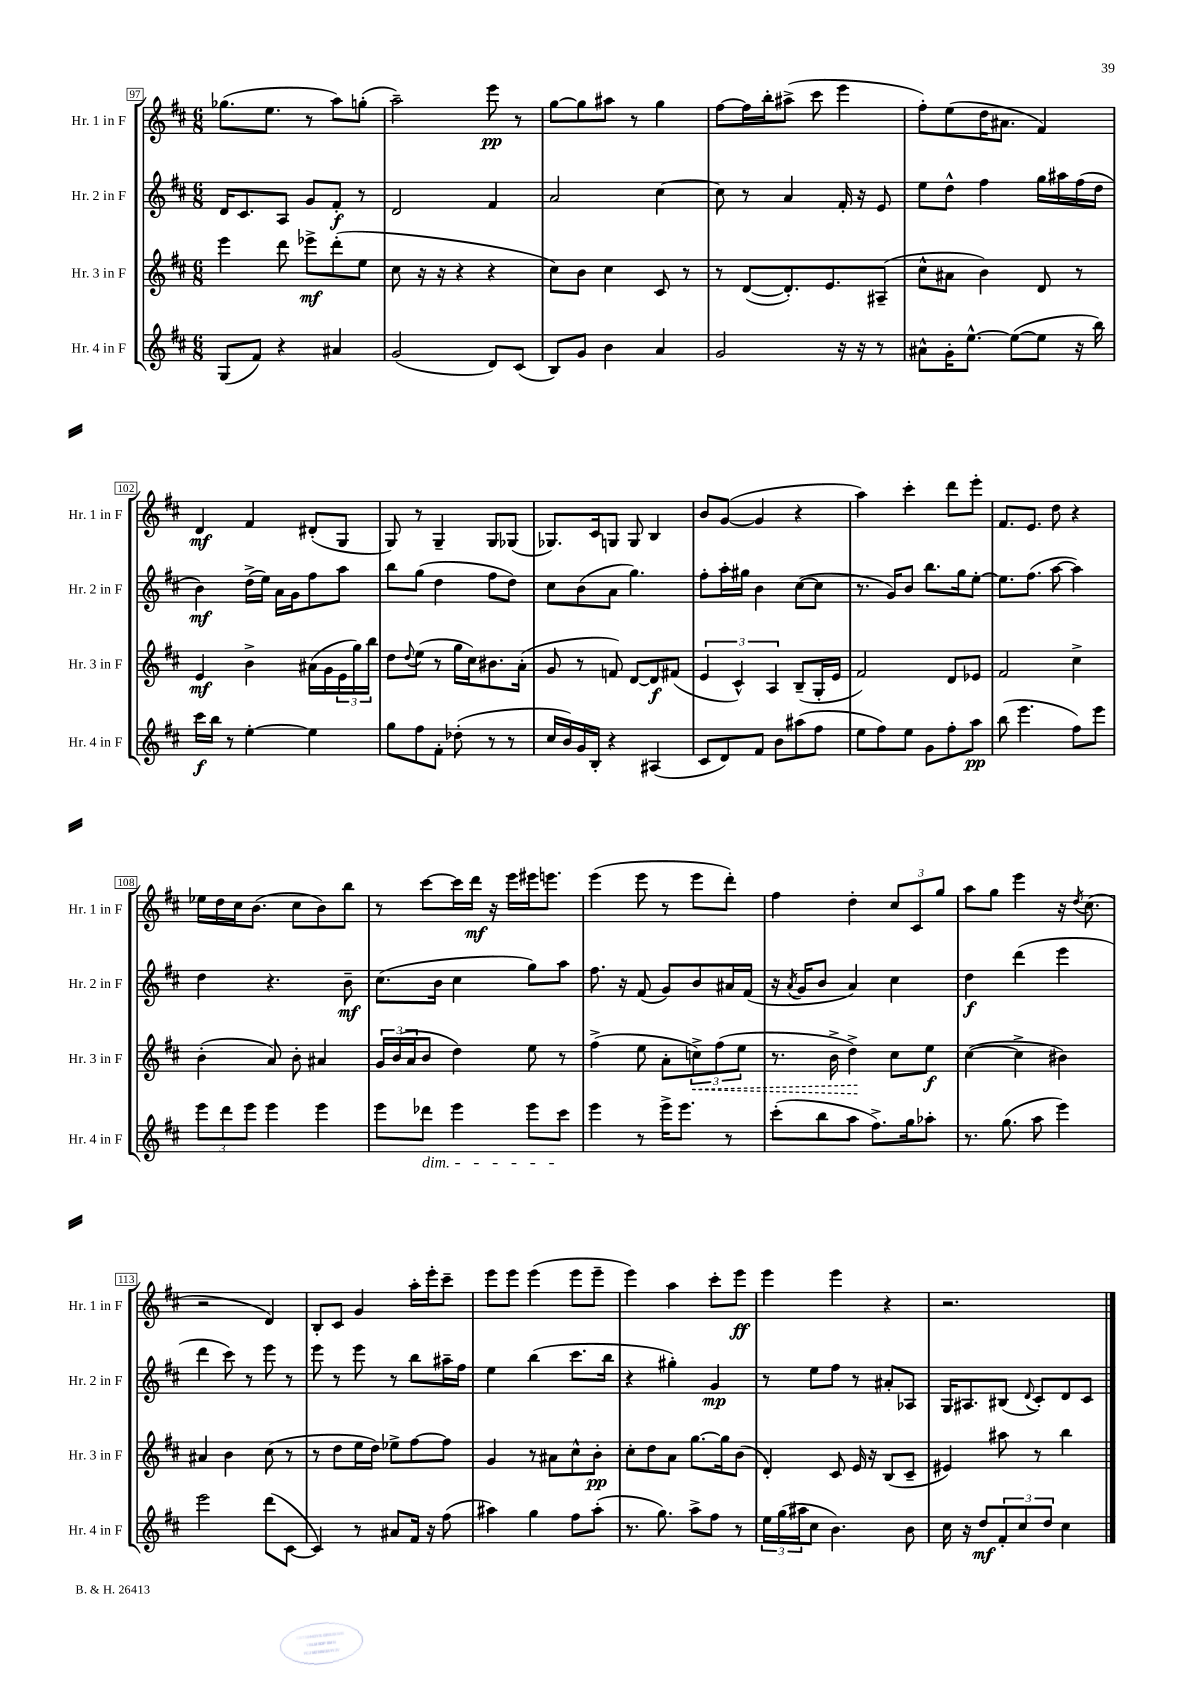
<<
\new StaffGroup <<
\new Staff = "s0" \with { instrumentName = "Hr. 1 in F" shortInstrumentName = "Hr. 1 in F" } {
    \clef treble \key d \major \numericTimeSignature \time 6/8
    ges''8.( e''8. r8 a''8) g''8-.( |
    a''2--) e'''8\pp r8 |
    g''8~ g''8 ais''8 r8 g''4 |
    fis''8~ fis''16 b''16-. ais''8->( cis'''8 e'''4 |
    fis''8-.) e''8( d''16 ais'8. fis'4) |
    d'4\mf fis'4 dis'8-.( g8 |
    g8) r8 g4-- g8 ges8( |
    ges8.) cis'16 g8 g8 b4 |
    b'8 g'8~( g'4 r4 |
    a''4) cis'''4-. d'''8 e'''8-. |
    fis'8. e'8. d''8 r4 |
    ees''16 d''16 cis''16 b'8.( cis''8 b'8) b''8 |
    r8 cis'''8~ cis'''16 d'''16\mf r16 e'''16 eis'''16 e'''8. |
    e'''4( e'''8 r8 e'''8 d'''8-.) |
    fis''4 d''4-. \tuplet 3/2 { cis''8 cis'8 g''8 } |
    a''8 g''8 e'''4 r16 \acciaccatura { d''8 } cis''8.( |
    r2 d'4) |
    b8-. cis'8 g'4 a''16-. e'''16-. cis'''8-- |
    e'''8 e'''8 e'''4( e'''8 e'''8-- |
    e'''4) a''4 cis'''8-. e'''8\ff |
    e'''4 e'''4 r4 |
    r2. \bar "|." |
}
\new Staff = "s1" \with { instrumentName = "Hr. 2 in F" shortInstrumentName = "Hr. 2 in F" } {
    \clef treble \key d \major \numericTimeSignature \time 6/8
    d'16 cis'8. a8 g'8 fis'8-.\f r8 |
    d'2 fis'4 |
    a'2 cis''4~ |
    cis''8 r8 a'4 fis'16-. r16 e'8 |
    e''8 d''8-^ fis''4 g''16 ais''16 fis''16( d''16 |
    b'4\mf) d''16->( e''16) a'16 g'16 fis''8 a''8 |
    b''8 g''8( d''4 fis''8 d''8) |
    cis''8 b'8( a'8 g''4.) |
    fis''8-. a''16-. gis''16 b'4 cis''8~( cis''8 |
    r8. g'16) b'8 b''8. g''16 e''8~-. |
    e''8. fis''8.( a''8~ a''4) |
    d''4 r4. b'8--\mf |
    cis''8.( b'16 cis''4 g''8) a''8 |
    fis''8. r16 fis'8( g'8) b'8 ais'16 fis'16( |
    r16 \acciaccatura { a'8 } g'16 b'8 a'4) cis''4 |
    d''4\f d'''4( e'''4 |
    d'''4 cis'''8) r8 e'''8 r8 |
    e'''8 r8 e'''8 r8 b''8 ais''16-- fis''16 |
    e''4 b''4( cis'''8. b''16 |
    r4 gis''4-.) g'4\mp |
    r8 e''8 fis''8 r8 ais'8-. aes8 |
    g16 ais8. bis8( \appoggiatura { d'8 } cis'8-.) d'8 cis'8 \bar "|." |
}
\new Staff = "s2" \with { instrumentName = "Hr. 3 in F" shortInstrumentName = "Hr. 3 in F" } {
    \clef treble \key d \major \numericTimeSignature \time 6/8
    e'''4 d'''8 ees'''8->\mf d'''8-.( e''8 |
    cis''8 r16 r16 r4 r4 |
    cis''8) b'8 cis''4 cis'8 r8 |
    r8 d'8~( d'8.-.) e'8. ais8--( |
    cis''8-^ ais'8 b'4) d'8 r8 |
    e'4\mf b'4-> ais'16( g'16 \tuplet 3/2 { e'16 g''16) b''16 } |
    d''8 \appoggiatura { d''8 } e''8( r8 g''16 cis''16) bis'8. a'16-.( |
    g'8 r8 f'8) d'8~ d'8\f fis'8( |
    \tuplet 3/2 { e'4 cis'4-^) a4 } b8--( g16-. e'16 |
    fis'2) d'8 ees'8 |
    fis'2 cis''4-> |
    b'4-.( a'8) b'8-. ais'4 |
    \tuplet 3/2 { g'16 b'16( a'16 } b'8 d''4) e''8 r8 |
    fis''4->( e''8 a'8-. \tuplet 3/2 { \once \override Hairpin.style = #'dashed-line c''8->\<) fis''8( e''8 } |
    r8. b'16-> d''4->\!) cis''8 e''8\f |
    cis''4~( cis''4-> bis'4) |
    ais'4 b'4 cis''8( r8 |
    r8 d''8 e''16 d''16) ees''8-> fis''8~ fis''8 |
    g'4 r8 ais'8 cis''8-^ b'8-.\pp |
    cis''8-. d''8 a'8 g''8.~ g''16 b'8( |
    d'4-.) cis'8 e'16 r16 b8( cis'8-- |
    eis'4) ais''8 r8 b''4 \bar "|." |
}
\new Staff = "s3" \with { instrumentName = "Hr. 4 in F" shortInstrumentName = "Hr. 4 in F" } {
    \clef treble \key d \major \numericTimeSignature \time 6/8
    g8( fis'8) r4 ais'4 |
    g'2( d'8) cis'8( |
    b8) g'8 b'4 a'4 |
    g'2 r16 r16 r8 |
    ais'8-^ g'16-. e''8.~-^ e''8~( e''8 r16 b''16) |
    cis'''16\f b''16 r8 e''4~-. e''4 |
    g''8 fis''8 fis'8-. des''8-.( r8 r8 |
    cis''16 b'16) g'16 b16-. r4 ais4( |
    cis'8 d'8) fis'8 b'8 ais''8( fis''8 |
    e''8 fis''8) e''8 g'8 fis''8-. a''8\pp |
    b''8( e'''4. fis''8) e'''8 |
    \tuplet 3/2 { e'''8 d'''8 e'''8 } e'''4 e'''4 |
    e'''8 des'''8\dim e'''4 e'''8 cis'''8\! |
    e'''4 r8 e'''16-> e'''8. r8 |
    cis'''8-.( b''8 a''8 fis''8.->) g''16 aes''8-. |
    r8. g''8.( a''8 e'''4) |
    e'''2 d'''8( cis'8~ |
    cis'4) r8 ais'8 fis'16 r16 fis''8( |
    ais''4) g''4 fis''8 ais''8-.( |
    r8. g''8.) a''8-> fis''8 r8 |
    \tuplet 3/2 { e''16 g''16( ais''16 } cis''8 b'4.) b'8 |
    cis''16 r16 d''8\mf \tuplet 3/2 { fis'8-. cis''8 d''8 } cis''4 \bar "|." |
}
>>
>>
\layout { \context { \Score currentBarNumber = #97 \override BarNumber.stencil = #(make-stencil-boxer 0.1 0.3 ly:text-interface::print) } }
